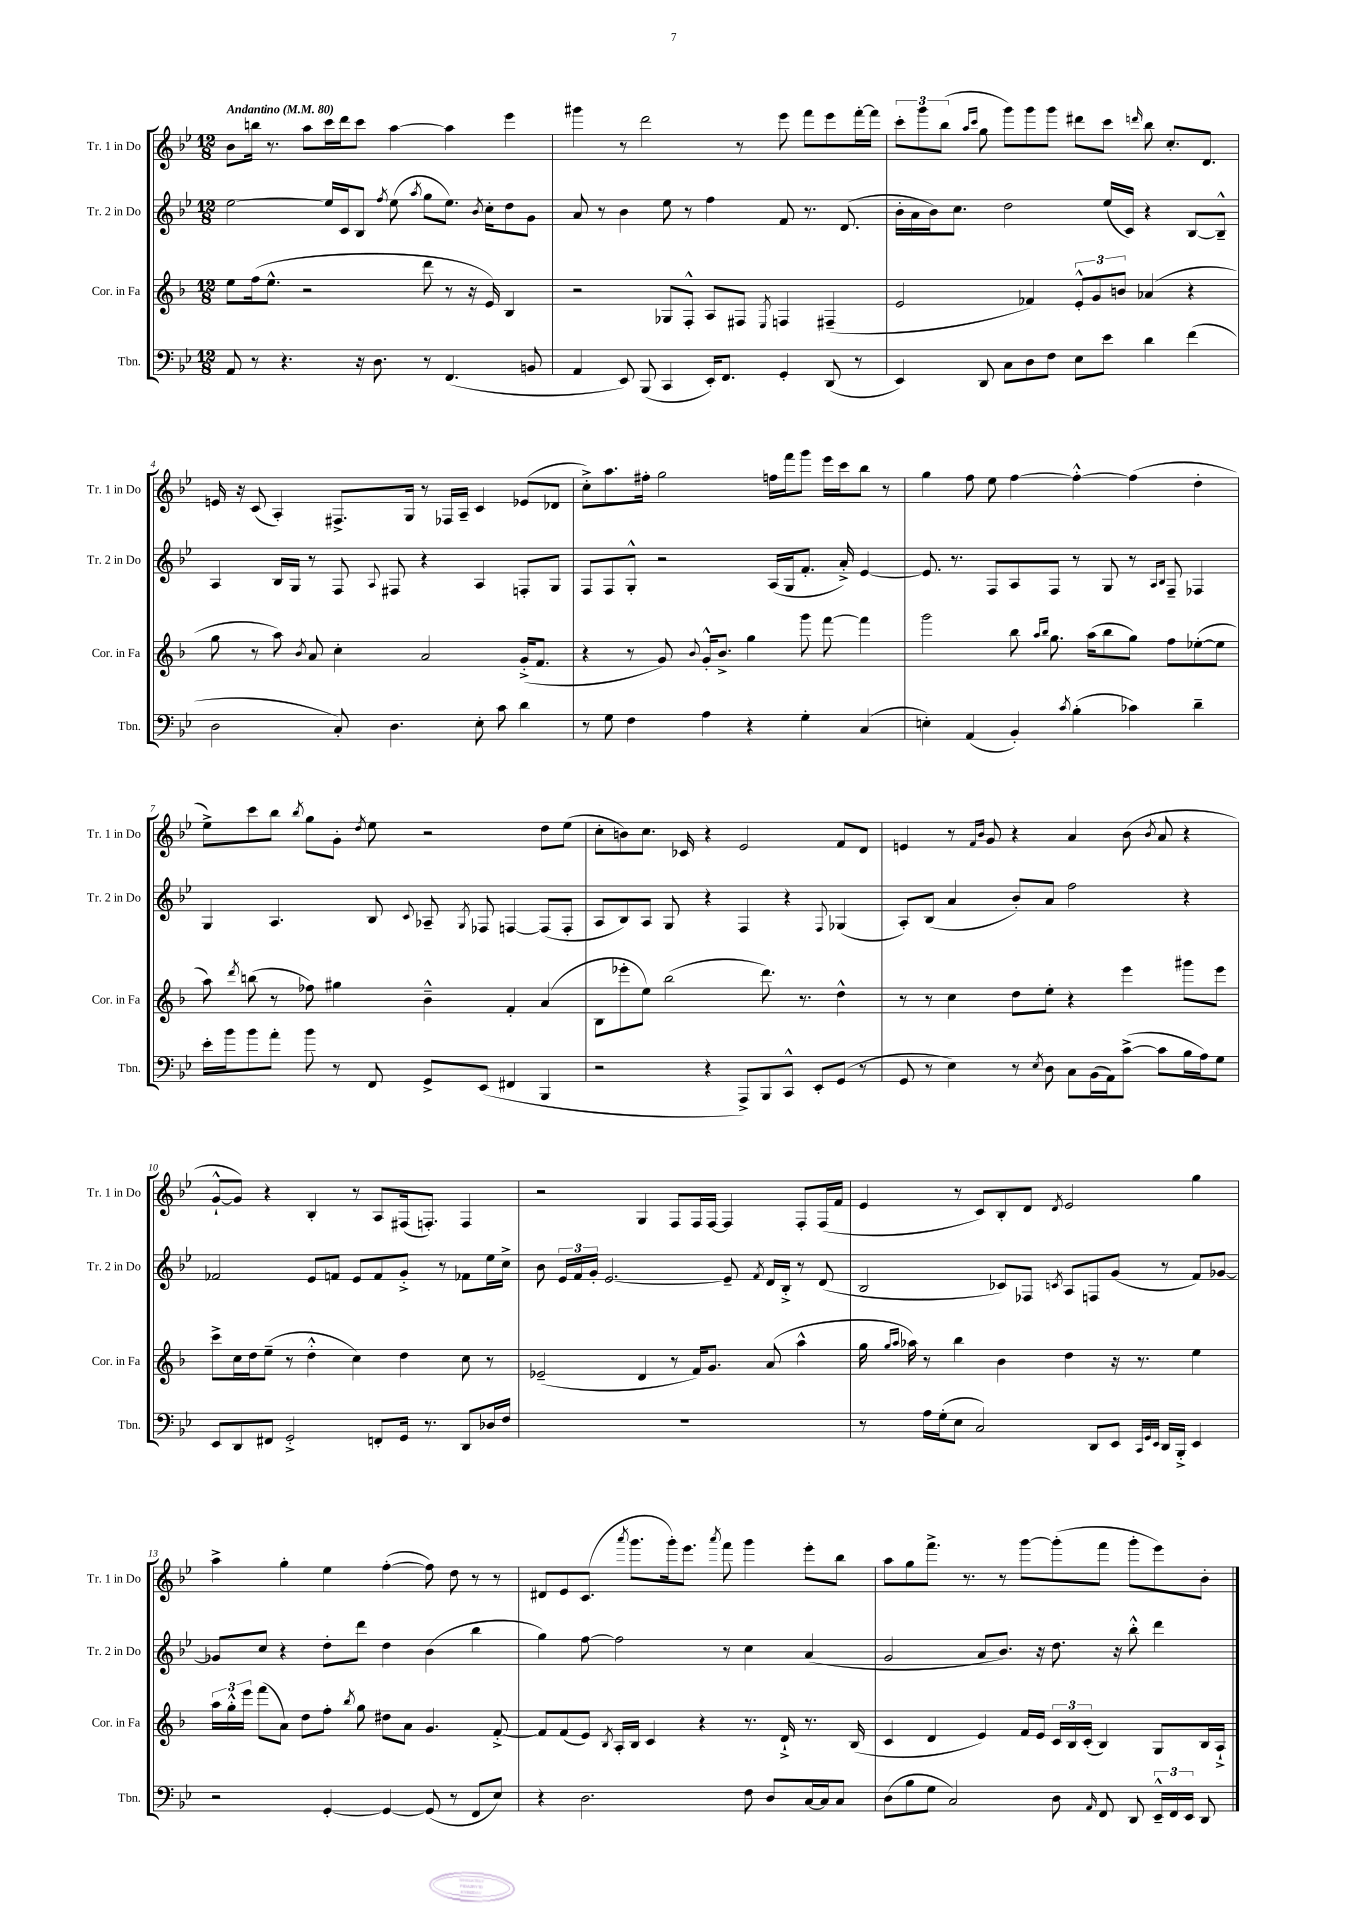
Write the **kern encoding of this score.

**kern	**kern	**kern	**kern
*staff4	*staff3	*staff2	*staff1
*clefF4	*clefG2	*clefG2	*clefG2
*k[b-e-]	*k[b-]	*k[b-e-]	*k[b-e-]
*M12/8	*M12/8	*M12/8	*M12/8
*MM80	*MM80	*MM80	*MM80
8AA	8ee	[2ee-	8b-
8r	(16ff	.	16bb
.	8.ee^^	.	8.r
4.r	.	.	.
.	2r	.	8aa
.	.	16ee-]	16ccc
.	.	16c	16ddd
16r	.	8B-	8ccc
8.D	.	.	.
.	.	8qff	.
.	.	(8ee-	[4aa
.	.	8qaa	.
8r	8ddd	8gg	.
(4.FF	8r	8.ee-)	4aa]
.	16r	.	.
.	.	8qb-	.
.	16e)	16cc'	.
.	4B-	8dd	4eee-
8BB	.	8g	.
=	=	=	=
4AA	2r	8a	4ggg#
.	.	8r	.
8EE-)	.	4b-	8r
(8BBB-	.	.	2ddd
4CC	8G-	8ee-	.
.	8F'^^	8r	.
16EE-')	8A	4ff	.
8.FF	.	.	.
.	8F#	.	8r
.	8qE	.	.
4GG'	4F	8f	8eee-
.	.	8.r	8fff
(8DD	(4F#~	.	8eee-
.	.	(8.d	.
8r	.	.	[16fff'
.	.	.	16fff]
=	=	=	=
4EE-)	2e	16b-'	12ccc'
.	.	16a	.
.	.	.	12ggg
.	.	16b-)	.
.	.	.	(12bb-
.	.	8.cc	.
.	.	.	16qqaa
.	.	.	16qqccc
8DD	.	.	8gg
8C	.	2dd	8ggg)
8D	4f-)	.	8ggg
8F	.	.	8ggg
8E-	12e'^^	.	8ddd#
.	12g	.	.
8e-	.	(16ee-	8ccc
.	12b	.	.
.	.	16c)	.
.	.	.	16qqddd
4d	(4a-	4r	8bb-
.	.	.	8.cc'
(4f	4r	[8B-	.
.	.	.	8.d
.	.	8B-~^^]	.
=	=	=	=
2D	8gg	4A	16e
.	.	.	16r
.	8r	.	(8c
.	8aa)	16B-	4A')
.	.	16G	.
.	8qb-	.	.
.	8a	8r	.
8C')	4cc'	8F	8.F#^
.	.	8qqA	.
4.D	.	8F#	.
.	.	.	16G
.	2a	4r	8r
.	.	.	16F-
.	.	.	16A~
8E-'	.	4A	4c
8c	.	.	.
4d	(16g'^	8F'	(8e-
.	8.f	.	.
.	.	8G	8d-
=	=	=	=
8r	4r	8F	8cc'^)
8G	.	8F	8.aa
4F	8r	8G'^^	.
.	.	.	16ff#'
.	8g)	2r	2gg
.	8qqb-	.	.
4A	16g'^^	.	.
.	8.b-^	.	.
4r	4gg	.	.
.	.	(16A	16ff
.	.	16G	16fff
4G'	8ggg	8.f'	8ggg
.	[8fff	.	16eee-
.	.	16a'^)	16ccc
(4C	4fff]	[4e-	8bb-
.	.	.	8r
=	=	=	=
4E')	2ggg	8.e-]	4gg
.	.	8.r	.
(4AA	.	.	8ff
.	.	8F	8ee-
4BB-')	8bb-	8A	[4ff
.	16qqaa	.	.
.	16qqbb-	.	.
.	8.gg	8F	.
8qc	.	.	.
(4B-'	.	8r	4ff'^^_
.	(16aa	.	.
.	8bb-	8G	.
4c-)	8gg)	8r	(4ff]
.	.	16qqA	.
.	.	16qqB-	.
.	8ff	8F~	.
4d~	([8ee-'	4F-	4dd'
.	8ee-]	.	.
=	=	=	=
16e-'	8aa)	4G	8ee-^)
16b-	.	.	.
.	8qddd	.	.
8b-	(8bb	.	8ccc
8a'	8r	4.A	8bb-
.	.	.	8qbb-
8b-	8ff-)	.	8gg
8r	4gg#	.	8g'
.	.	.	8qdd
8FF	.	8B-	8ee-
.	.	8qqc	.
8GG^	4b-~^^	8A-~	2r
.	.	8qG	.
(8EE-	.	8F-	.
4FF#	4f'	[4F	.
4BBB-	(4a	(8F]	8dd
.	.	8F'	(8ee-
=	=	=	=
2r	8B-	8A	8cc'
.	8eee-'	8B-)	8b)
.	8ee)	8A	8.cc
.	(2bb-	8G	.
.	.	.	16c-
4r	.	4r	4r
8AAA^)	.	4F	2e-
8BBB-	8.ddd)	.	.
8CC^^	.	4r	.
.	8.r	.	.
8EE-'	.	.	.
.	.	8qqF	.
(8GG	4dd^^	(4G-	8f
8r	.	.	8d
=	=	=	=
8GG	8r	8A')	4e
8r	8r	(8B-	.
4E-)	4cc	4a	8r
.	.	.	16qqf
.	.	.	16qqb-
.	.	.	8g
8r	8dd	8b-')	4r
8qE-	.	.	.
8D	8ee'	8a	.
8C	4r	2ff	4a
(16BB-	.	.	.
16AA)	.	.	.
([8c^	4eee	.	(8b-
.	.	.	8qb-
8c]	.	.	8a
16B-	8ggg#	4r	4r
16A)	.	.	.
8G	8eee	.	.
=	=	=	=
8EE-	8ccc^	2f-	[8g`^^
8DD	16cc	.	8g])
.	16dd	.	.
8FF#	(8ee~	.	4r
2GG'^	8r	.	.
.	4dd'^^	8e-	4B-'
.	.	8f	.
.	4cc)	8e-	8r
8FF'	.	8f	8A
16GG	4dd	8g'^	(16F#
8.r	.	.	8.F')
.	.	8r	.
8DD	8cc	8f-	4F
16D-	8r	16ee-	.
16F	.	16cc^	.
=	=	=	=
1.r	(2e-~	8b-	2r
.	.	24e-	.
.	.	24f	.
.	.	24g'	.
.	.	[2.e-	.
.	4d	.	4G
.	8r	.	8F
.	16f)	.	16F
.	8.g	.	[16F
.	.	8e-~]	4F]
.	.	8qf	.
.	(8a	16d	.
.	.	16B-'^	.
.	4aa^^	8r	8F'
.	.	(8d	(16F
.	.	.	16f
=	=	=	=
8r	16gg	2B-	4e-
.	16qqgg	.	.
.	16qqaa	.	.
.	16aa-)	.	.
16A	8r	.	.
(16G'	.	.	.
8E-	4bb-	.	8r
2C)	.	.	8c)
.	4b-	8c-)	8B-'
.	.	8F-	8d
.	.	8qc	8qd
.	4dd	8A	2e-
8DD	.	8F	.
8EE-	16r	(8g	.
.	8.r	.	.
32qqCC	.	.	.
32qqGG	.	.	.
32qqEE-	.	.	.
16DD	.	8r	.
16BBB-'^	.	.	.
4EE-	4ee	8f)	4gg
.	.	[8g-	.
=	=	=	=
2r	24aa	8g-]	4aa^
.	24gg'^^	.	.
.	24eee	.	.
.	(8fff	8cc	.
.	8a)	4r	4gg'
.	8dd	.	.
[4GG'	8ff'	8dd'	4ee-
.	8qbb-	.	.
.	8gg	8ddd	.
4GG_	8dd#	4dd	([4ff'
.	8a	.	.
(8GG]	4.g	(4b-	8ff])
8r	.	.	8dd
8FF	.	4bb-	8r
8E-)	[8f'^	.	8r
=	=	=	=
4r	8f]	4gg)	8d#
.	(8f	.	8e-
2.D	8e)	[8ff	(8.c
.	8qB-	.	.
.	16A'	2ff]	.
.	.	.	8qaaa
.	16B-	.	8.ggg
.	4c	.	.
.	.	.	16ggg')
.	.	.	8.eee-
.	4r	.	.
.	.	.	8qaaa
.	.	8r	8fff
8F	8.r	4cc	4ggg
8D	.	.	.
.	16d`^	.	.
[16C	8.r	(4a	8eee-'
16C]	.	.	.
8C	.	.	8bb-
.	(16B-	.	.
=	=	=	=
(8D	4c	2g	8aa
8B-	.	.	8gg
8G	4d	.	8.fff^
2C)	.	.	.
.	.	.	8.r
.	4e)	8a	.
.	.	8.b-)	8r
.	16f	.	[8ggg
.	16e	16r	.
8D	24c	8.dd	(8ggg']
.	24B-	.	.
.	(24c'	.	.
16qqAA	.	.	.
8FF	4B-)	.	8fff
.	.	16r	.
8DD	.	8bb-'^^	8ggg'
24EE-~^^	8G	4ddd	8eee-)
24FF	.	.	.
24EE-	.	.	.
8DD	16B-	.	8b-'
.	16A`^	.	.
==	==	==	==
*-	*-	*-	*-
